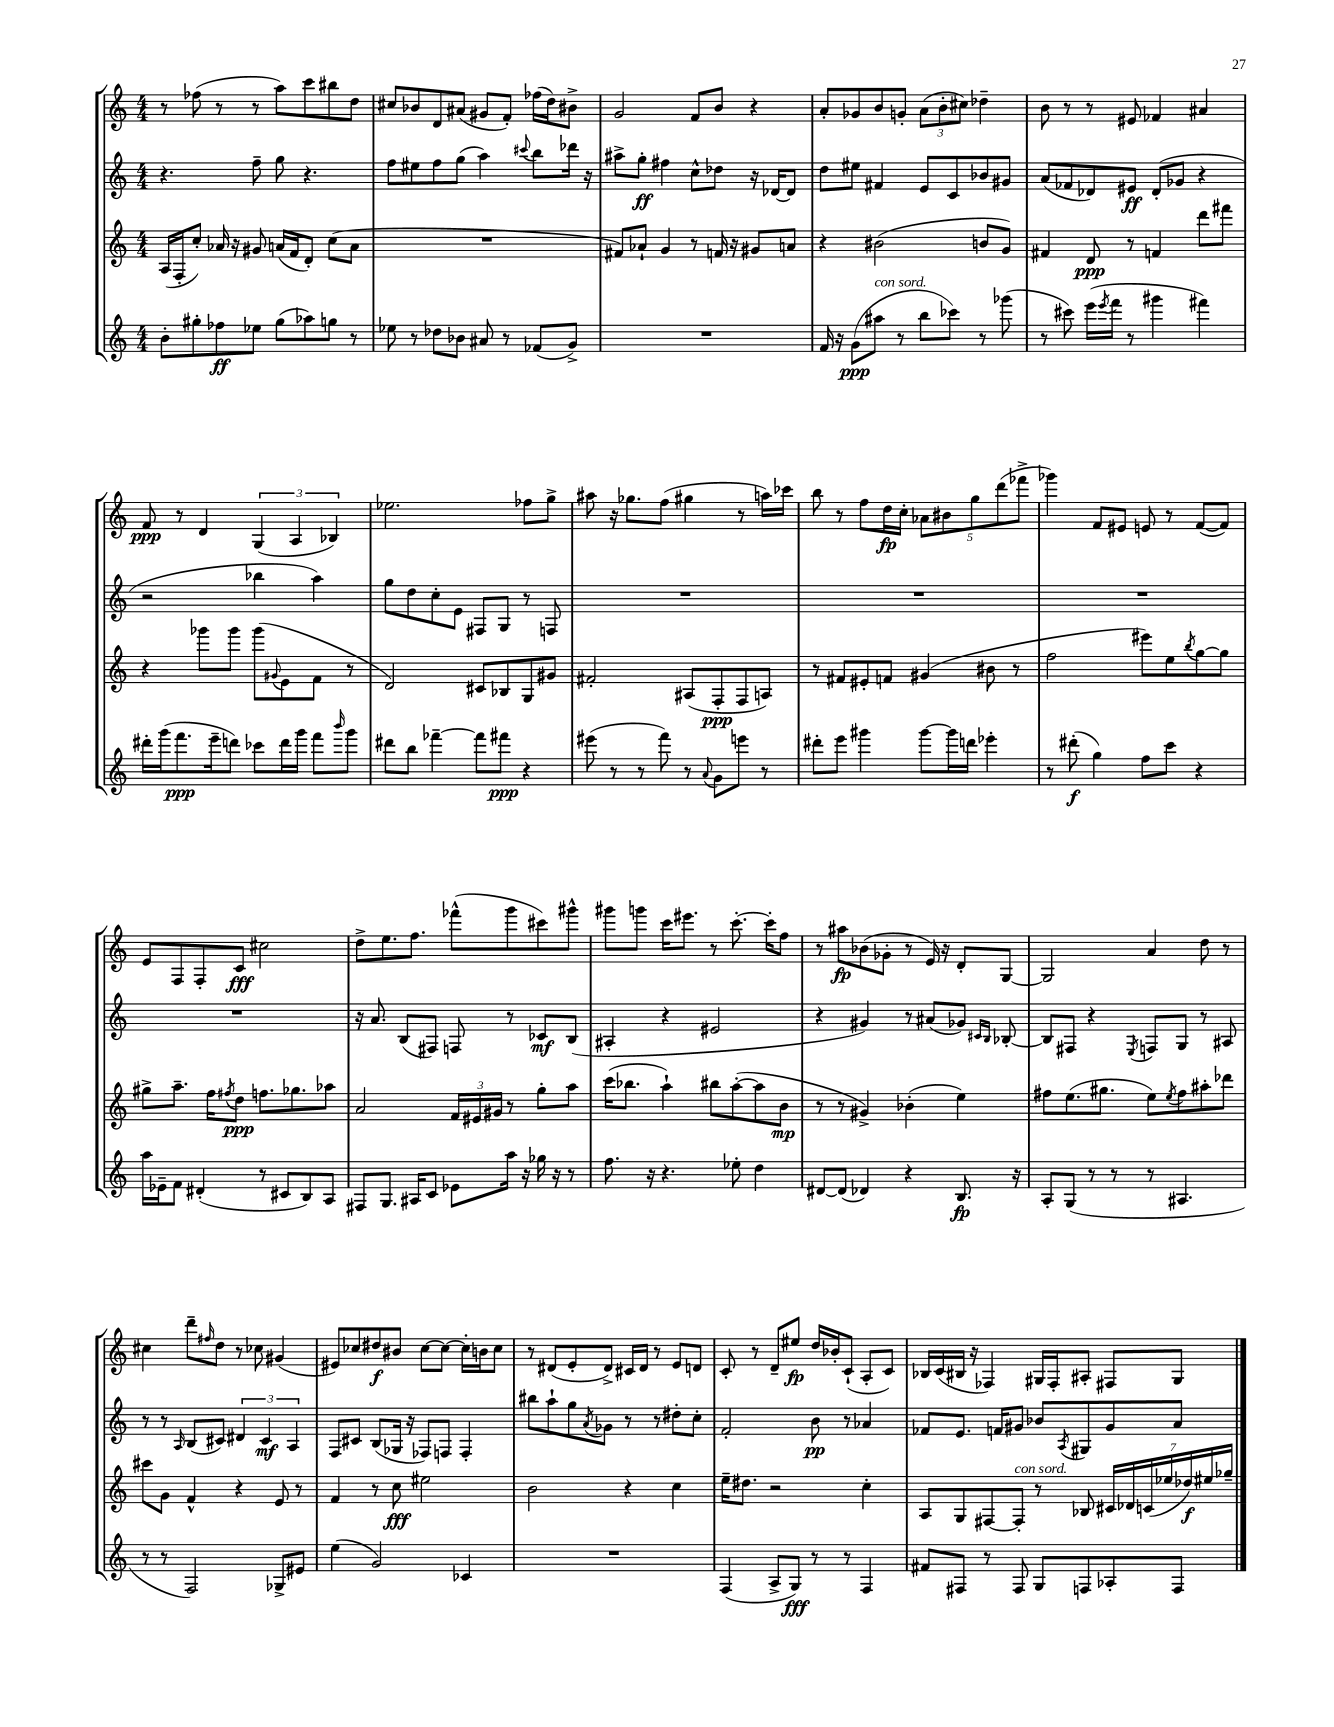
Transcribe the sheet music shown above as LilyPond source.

<<
\new StaffGroup <<
\new Staff = "s0" {
    \clef treble \key c \major \numericTimeSignature \time 4/4
    r8 fes''8( r8 r8 a''8) c'''8 bis''8 d''8 |
    cis''8 bes'8 d'8 ais'8( gis'8 f'8-.) fes''16( d''16) bis'8-> |
    g'2 f'8 b'8 r4 |
    a'8-. ges'8 b'8 g'8-. \tuplet 3/2 { a'8( b'8-. cis''8) } des''4-- |
    b'8 r8 r8 eis'8 fes'4 ais'4 |
    f'8\ppp r8 d'4 \tuplet 3/2 { g4( a4 bes4) } |
    ees''2. fes''8 g''8-> |
    ais''8 r16 ges''8. f''8( gis''4 r8 a''16) ces'''16 |
    b''8 r8 f''8 d''16\fp c''16-. \tuplet 5/4 { aes'8 bis'8 g''8 d'''8( fes'''8-> } |
    ges'''4) f'8 eis'8 e'8 r8 f'8~( f'8) |
    e'8 f8 f8-. c'8\fff cis''2 |
    d''8-> e''8. f''8. fes'''8-^( g'''8 cis'''8) gis'''8-^ |
    gis'''8 g'''8 c'''16 eis'''8. r8 c'''8.~-. c'''16-. f''8 |
    r8 ais''8\fp bes'8( ges'8-. r8 e'16) r16 d'8-. g8~ |
    g2 a'4 d''8 r8 |
    cis''4 d'''8-- \grace { fis''16 } d''8 r8 ces''8 gis'4( |
    eis'8) ces''8 dis''8\f bis'8 ces''8~ ces''8~ ces''16-. b'16 ces''8 |
    r8 dis'8( e'8-. dis'8->) cis'16 dis'16 r8 e'8 d'8 |
    c'8-. r8 d'8-- eis''8\fp d''16 bes'16-. c'8-!( a8-. c'8) |
    bes16 c'16( bis16 r16 fes4) gis16 fes16-. ais8-. fis8 gis8 \bar "|." |
}
\new Staff = "s1" {
    \clef treble \key c \major \numericTimeSignature \time 4/4
    r4. f''8-- g''8 r4. |
    f''8 eis''8 f''8 g''8( a''4) \appoggiatura { cis'''8 } b''8 des'''16 r16 |
    ais''8-> g''8-.\ff fis''4 c''8-^ des''8 r16 des'16~ des'8 |
    d''8 eis''8 fis'4 e'8 c'8 bes'8 gis'8 |
    a'8( fes'8 des'8) eis'8\ff des'8-.( ges'8 r4 |
    r2 bes''4 a''4) |
    g''8 d''8 c''8-. e'8 fis8 g8 r8 f8 |
    R1 |
    R1 |
    R1 |
    R1 |
    r16 a'8. b8( fis8) f8 r8 ces'8\mf b8( |
    ais4-. r4 eis'2 |
    r4 gis'4) r8 ais'8( ges'8) \grace { cis'16 b16 } bes8~-. |
    bes8 fis8 r4 \acciaccatura { e8 } f8 g8 r8 ais8 |
    r8 r8 \grace { a16 } b8( cis'8) \tuplet 3/2 { dis'4 cis'4\mf a4 } |
    f8 cis'8 b8( ges16 r16 fes8) f8 f4-. |
    bis''8 a''8-! g''8 \acciaccatura { a'8 } ges'8 r8 r8 dis''8-. c''8-. |
    f'2-. b'8\pp r8 aes'4 |
    fes'8 e'8. f'16 gis'8 bes'8 \acciaccatura { a8 } gis8 gis'8 a'8 \bar "|." |
}
\new Staff = "s2" {
    \clef treble \key c \major \numericTimeSignature \time 4/4
    a16( f16-. c''8-.) aes'16 r16 gis'8 a'16( f'16 d'8-.) c''8( a'8 |
    R1 |
    fis'8) aes'8-! g'4 r8 f'16 r16 gis'8 a'8 |
    r4 bis'2( b'8 g'8) |
    fis'4 d'8\ppp r8 f'4 d'''8 fis'''8 |
    r4 ges'''8 ges'''8 ges'''8( \appoggiatura { gis'8 } e'8 f'8 r8 |
    d'2) cis'8 bes8 g8 gis'8 |
    fis'2-. ais8( f8-.\ppp f8 a8) |
    r8 fis'8 eis'8-. f'8 gis'4( bis'8 r8 |
    f''2 eis'''8) e''8 \acciaccatura { b''8 } g''8~ g''8 |
    gis''8-> a''8.-- f''16 \acciaccatura { fis''8 } d''8\ppp f''8. ges''8. aes''8 |
    a'2 \tuplet 3/2 { f'16 eis'16 gis'16 } r8 g''8-. a''8 |
    c'''16( bes''8. a''4-!) bis''8 a''8~-.( a''8 b'8\mp |
    r8 r8 gis'4->) bes'4-.( e''4) |
    fis''8 e''8.( gis''8. e''8) \acciaccatura { e''8 } fis''8 ais''8-. des'''8 |
    cis'''8 g'8 f'4-^ r4 e'8 r8 |
    f'4 r8 c''8\fff eis''2 |
    b'2 r4 c''4 |
    e''16-- dis''8. r2 c''4-. |
    a8 g8 fis8~ fis8-.^\markup { \italic "con sord." } r8 bes8 \tuplet 7/4 { cis'16 des'16 c'16( ees''16 des''16\f) eis''16 ges''16-- } \bar "|." |
}
\new Staff = "s3" {
    \clef treble \key c \major \numericTimeSignature \time 4/4
    b'8-. gis''8-. fes''8\ff ees''8 gis''8( aes''8) g''8 r8 |
    ees''8 r8 des''8 bes'8 ais'8 r8 fes'8( g'8->) |
    R1 |
    f'16 r16 g'8\ppp( ais''8^\markup { \italic "con sord." } r8 b''8 ces'''8) r8 ges'''8( |
    r8 cis'''8) e'''16( \acciaccatura { e'''8 } f'''16 r8 gis'''4 fis'''4) |
    dis'''16-. g'''16( f'''8.\ppp e'''16-- d'''8) ces'''8 d'''16 g'''16 f'''8 \grace { b'''16 } g'''8 |
    dis'''8 b''8 fes'''4~-- fes'''8 fis'''8\ppp r4 |
    eis'''8( r8 r8 f'''8) r8 \appoggiatura { a'8 } g'8 e'''8 r8 |
    dis'''8-. e'''8 gis'''4 gis'''8~ gis'''16 d'''16 ees'''4-. |
    r8 dis'''8-.\f( g''4) f''8 c'''8 r4 |
    a''16 ees'16-- f'8 dis'4-.( r8 cis'8 b8) a8 |
    fis8 g8. ais16 c'8 ees'8 a''16 r16 ges''16 r16 r8 |
    f''8. r16 r4. ees''8-. d''4 |
    dis'8~ dis'8( des'4) r4 b8.\fp r16 |
    a8-. g8( r8 r8 r8 ais4. |
    r8 r8 f2) ges8-> eis'8 |
    e''4( g'2) ces'4 |
    R1 |
    f4( a8-> g8\fff) r8 r8 f4 |
    fis'8 fis8 r8 fis8 g8 f8 aes8-. f8 \bar "|." |
}
>>
>>
\layout { \context { \Score \remove "Bar_number_engraver" } }
